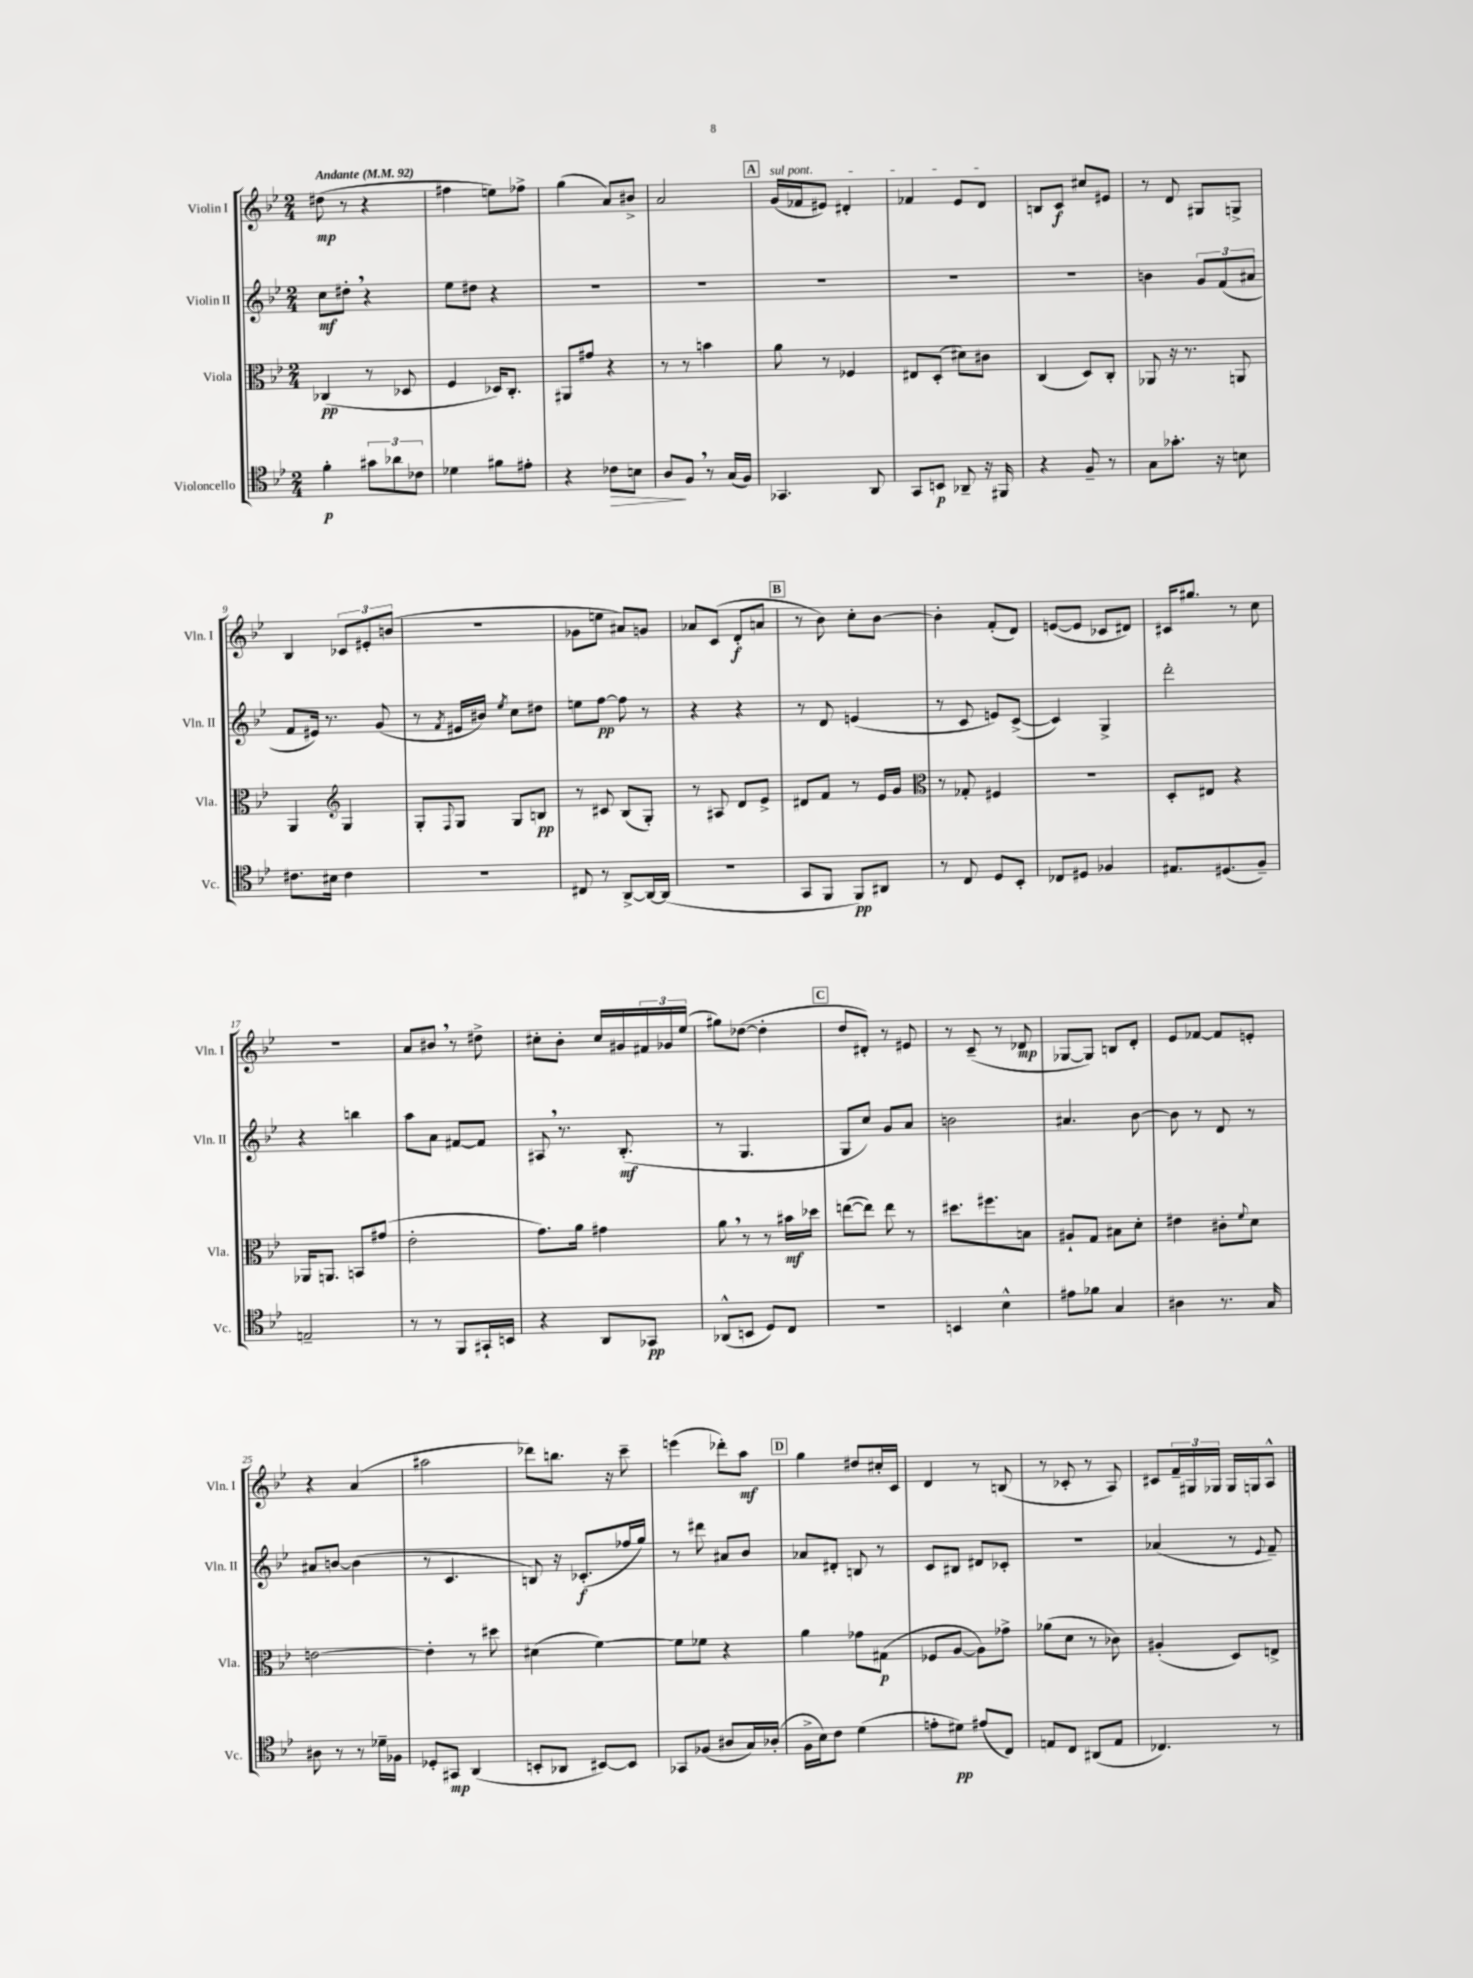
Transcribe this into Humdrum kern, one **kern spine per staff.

**kern	**kern	**kern	**kern
*staff4	*staff3	*staff2	*staff1
*clefC4	*clefC3	*clefG2	*clefG2
*k[b-e-]	*k[b-e-]	*k[b-e-]	*k[b-e-]
*M2/4	*M2/4	*M2/4	*M2/4
*MM92	*MM92	*MM92	*MM92
4f'	(4C-	8cc	(8dd#
.	.	8dd#'	8r
12g#	8r	4r	4r
12a-	.	.	.
.	8D-	.	.
12c-	.	.	.
=	=	=	=
4d-	4F	8ee-	4ff#
.	.	8dd#	.
8f#	16D-)	4r	8ee)
.	8.C'	.	.
8e#'	.	.	8ff-^
=	=	=	=
4r	8AA#	2r	(4gg
.	8g#	.	.
8c-	4r	.	8a)
8B	.	.	8b#^
=	=	=	=
8A	8r	2r	2a
8F	8r	.	.
8r	4b	.	.
(16G	.	.	.
16F)	.	.	.
=	=	=	=
4.GG-	8a	2r	(16g
.	.	.	16f-
.	8r	.	8e#)
.	4F-	.	4d#'
8AA	.	.	.
=	=	=	=
8GG	8E#	2r	4f-
8BB	(8D'	.	.
8AA-~	8d#)	.	8e-
16r	8c#	.	8d
16FF#	.	.	.
=	=	=	=
4r	(4C	2r	8B
.	.	.	8c
8F~	8D)	.	8cc#
8r	8C'	.	8e#
=	=	=	=
8G	8AA-	4b	8r
8.g-'	16r	.	8d
.	8.r	.	.
.	.	12g	8G#
16r	.	.	.
.	.	(12f	.
8B	8AA	.	8G^
.	.	12a#	.
=	=	=	=
8.c#	4AA	8f	4B-
.	.	16e#)	.
16B#	.	8.r	.
*	*clefG2	*	*
4c#	4G	.	12c-
.	.	.	12e#'
.	.	(8g	.
.	.	.	(12b
=	=	=	=
2r	8G'	8r	2r
.	8qqF	8qf	.
.	8G	16e#	.
.	.	16b#)	.
.	.	8qee-	.
.	8G	8cc	.
.	8B	8dd#	.
=	=	=	=
8C#	8r	8ee	8g-
8r	8c#	[8ff	8ee
[8AA^	(8B-	8ff]	8a#)
16AA_	8G')	8r	8g
(16AA]	.	.	.
=	=	=	=
2r	8r	4r	8a-
.	8A#	.	(8c
.	8d	4r	8d'
.	8e-^	.	8a
=	=	=	=
8GG	8d#	8r	8r
8FF	8f	8d	8b-)
8FF)	8r	(4e	8cc'
8AA#	16e-	.	[8b-
.	16g	.	.
=	=	=	=
*	*clefC3	*	*
8r	8r	8r	4b-']
8C	8G-'	8c	.
8D	4F#	8e)	(8f'
8BB-'	.	([8c^	8d)
=	=	=	=
8C-	2r	4c])	([8e
8D#	.	.	8e]
4F-	.	4G^	8c-
.	.	.	8d#)
=	=	=	=
8.E#	8D'	2ddd'	16c#
.	.	.	8.gg#
.	8E#	.	.
(8.D#	.	.	.
.	4r	.	8r
8F~)	.	.	8cc
=	=	=	=
2E~	16AA-	4r	2r
.	8.AA	.	.
.	8BB	4bb	.
.	(8g#	.	.
=	=	=	=
8r	2e-'	8aa	8a
8r	.	8a	8b#
8FF	.	[8f#	8r
16GG#`	.	8f#]	8dd#^
16BB	.	.	.
=	=	=	=
4r	8.g)	8A#	8cc#'
.	.	8.r	8b-'
.	16a	.	.
8AA	4g#	.	16cc#
.	.	(8.B-'	16g#
8GG-	.	.	24f#
.	.	.	24g-
.	.	.	(24ee-
=	=	=	=
(8AA-^^	8a	8r	8gg#)
8BB	8r	4.G	([8dd-
8D)	8r	.	4dd-']
8C	16b#	.	.
.	16dd-	.	.
=	=	=	=
2r	([8ee	8G	8dd
.	8ee])	8cc)	8d#')
.	8ee	8g	8r
.	8r	8a	8e#
=	=	=	=
4BB	8.dd#	2b	8r
.	.	.	(8c~
.	8.ff#	.	.
4B-^^	.	.	8r
.	8B	.	8d-
=	=	=	=
8e#	8A#`	4.a#	[8G-
8f-	8G	.	8G-])
4G	8B#	.	8B
.	8d'	[8b-	8d'
=	=	=	=
4A#	4e#	8b-]	8e-
.	.	8r	[8f-
8.r	8c#'	8d	8f-]
.	8qqf	.	.
.	8d	8r	8e'
16G	.	.	.
=	=	=	=
8A#	[2e	8a#	4r
8r	.	[8b	.
8r	.	(4b]	(4a
16d-~	.	.	.
16F-	.	.	.
=	=	=	=
8D-'	4e']	8r	2aa#
8GG#	.	4.c	.
(4AA	8r	.	.
.	8dd#	.	.
=	=	=	=
8BB'	(4d#	8B)	8ddd-)
8AA-	.	16r	8.bb
.	.	(8.c-'	.
[8BB#)	[4f)	.	.
.	.	.	16r
8BB#]	.	16ff-	8ccc~
.	.	16gg)	.
=	=	=	=
8GG-	8f]	8r	(4eee
(8F-	8f-	8ddd#	.
8A#	4r	8a#	8ddd-')
16G)	.	8b-	8aa
(16A-'	.	.	.
=	=	=	=
16F^	4a	8a-	4gg
16B-)	.	.	.
8c	.	8d#'	.
(4d	8g-	8B	8dd#
.	(8G#	8r	16cc#'
.	.	.	16c
=	=	=	=
8e'	8F-	8c	4d
8d#)	[8A	8B#	.
(8e#	8A])	8d#	8r
8C)	8g-^	8c-'	(8B
=	=	=	=
8E	(8a-	2r	8r
8C	8d	.	8c-'
(8AA#	8r	.	8r
8E	8c-)	.	8A)
=	=	=	=
4.C-)	(4A#'	(4a-	8c#
.	.	.	24f~
.	.	.	24G#
.	.	.	24G-
.	8D)	8r	16G-
.	.	.	16G
.	.	8qqe-	.
8r	8E^	8f~)	8A^^
==	==	==	==
*-	*-	*-	*-
